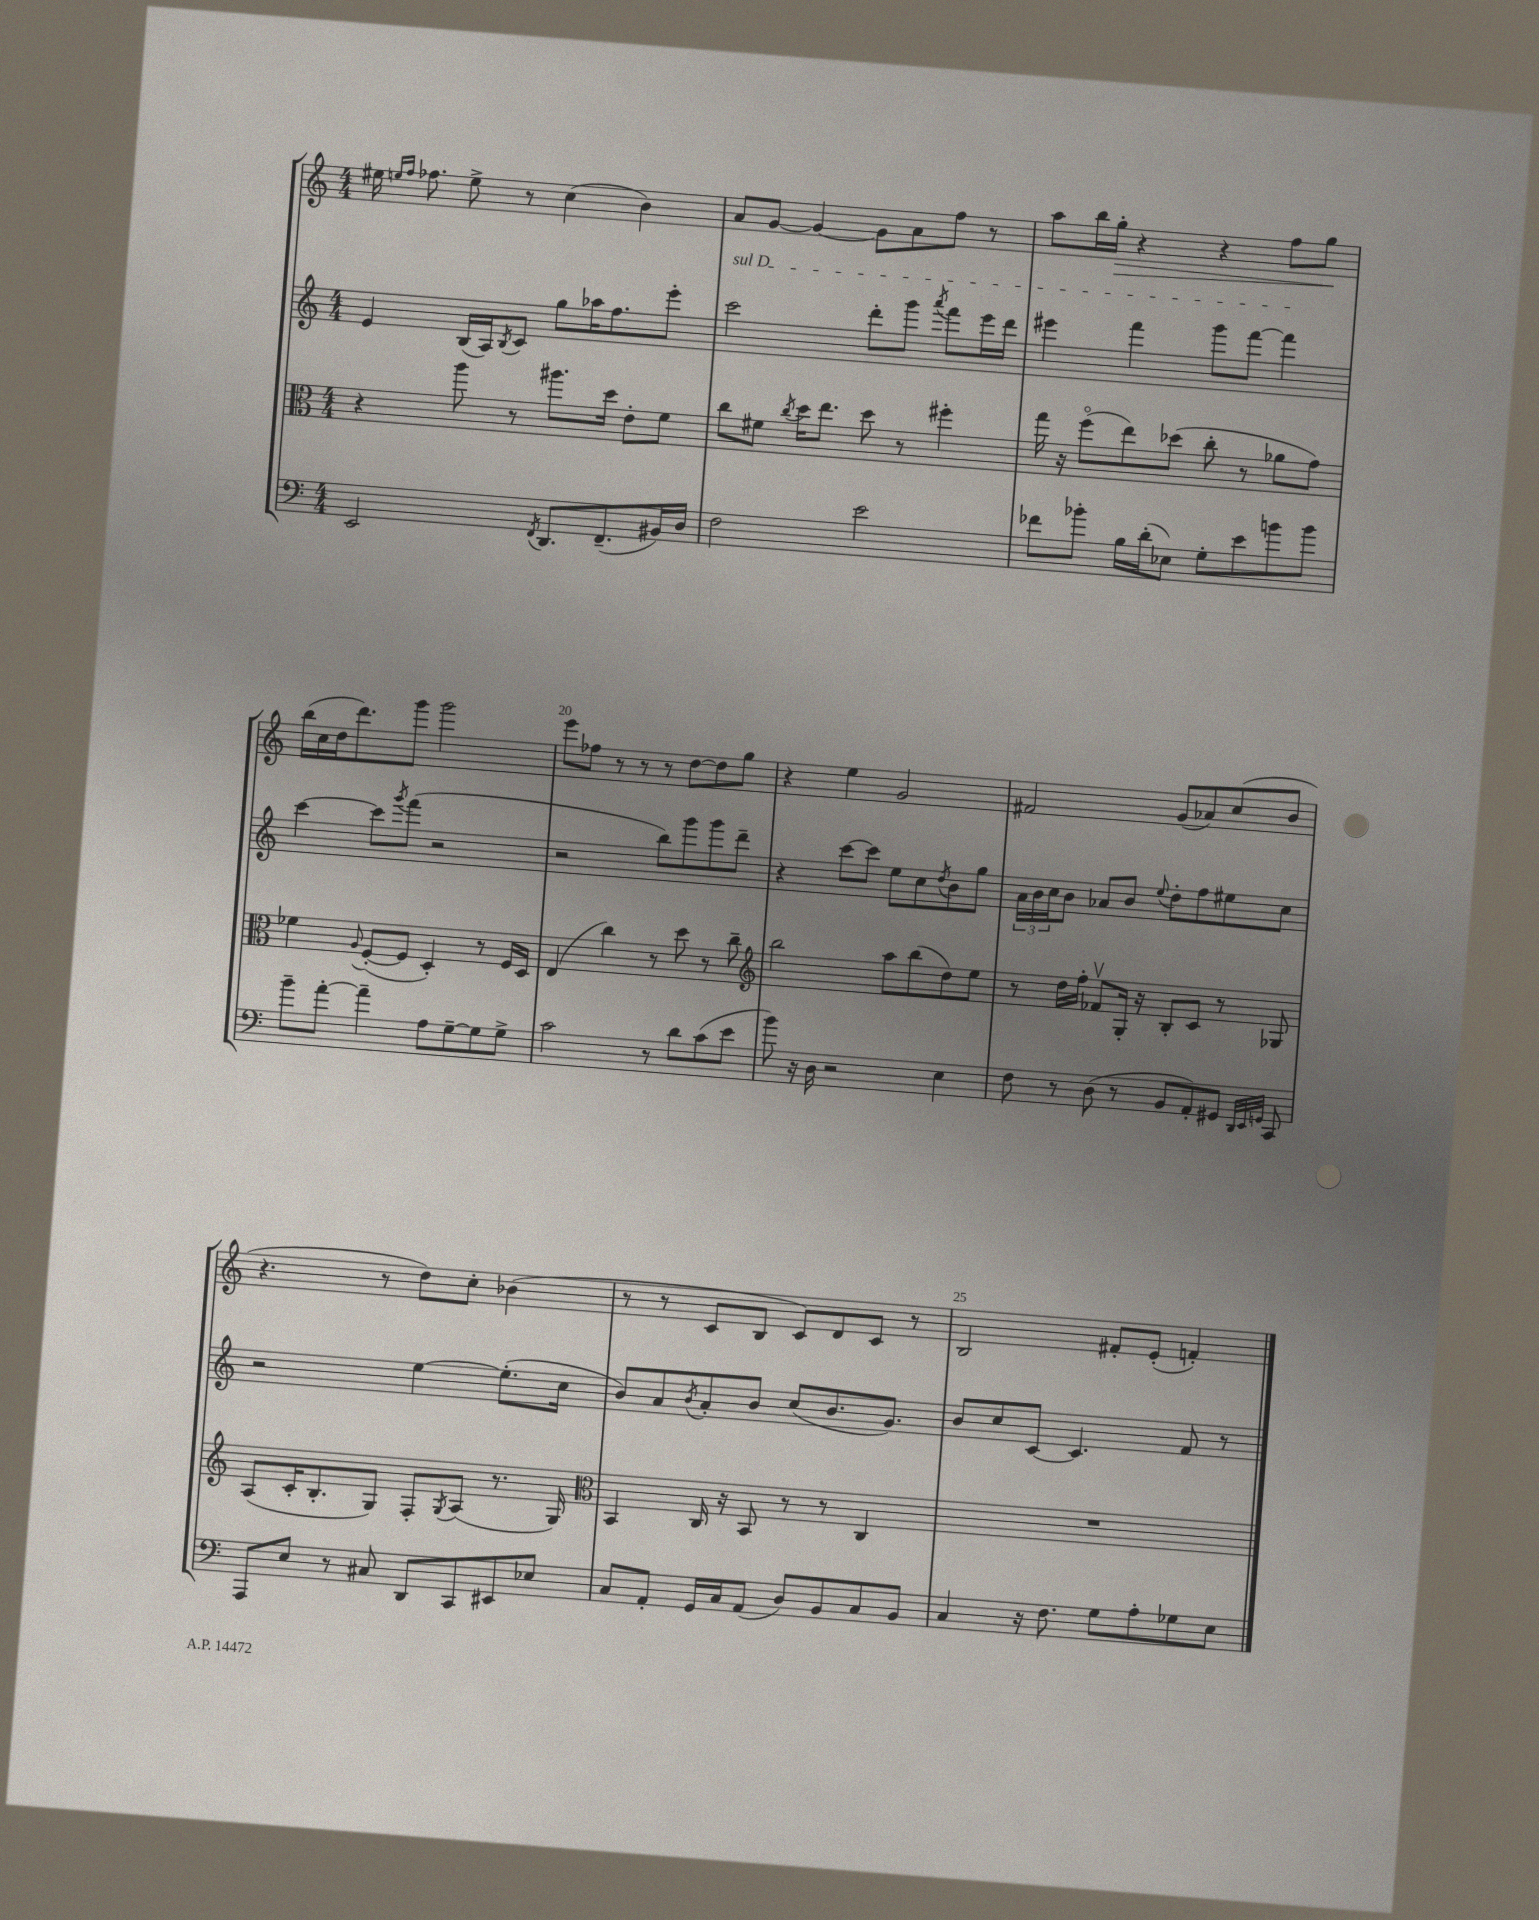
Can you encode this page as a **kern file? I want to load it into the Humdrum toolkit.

**kern	**kern	**kern	**kern
*staff4	*staff3	*staff2	*staff1
*clefF4	*clefC3	*clefG2	*clefG2
*k[]	*k[]	*k[]	*k[]
*M4/4	*M4/4	*M4/4	*M4/4
2EE	4r	4e	16ee#
.	.	.	16qqee
.	.	.	16qqff
.	.	.	8.ff-
.	8aa	(16B	8ee^
.	.	16A)	.
.	.	8qB	.
.	8r	8c	8r
8qFF	.	.	.
8.DD	8.aa#	8gg	(4cc
.	.	16aa-	.
(8.FF~	16dd	8.ff	.
.	8e'	.	4b)
16BB#)	8f	8eee'	.
16D	.	.	.
=	=	=	=
2F	8cc	2ccc	8a
.	8f#	.	[8g
.	8qcc	.	.
.	16dd	.	4g_
.	8.ee	.	.
2e	8dd	8ddd'	8g]
.	8r	8ggg	8a
.	.	8qaaa	.
.	4ff#'	8fff	8ff
.	.	16eee	8r
.	.	16ddd	.
=	=	=	=
8f-	16gg	4eee#	8aa
.	16r	.	.
8b-'	(8ffo	.	16bb
.	.	.	16gg'
16B	8ee)	4fff	4r
(16d'	.	.	.
8E-)	(8dd-	.	.
8G'	8cc'	8ggg	4r
8e	8r	[8fff	.
8b	8a-	4fff]	8ff
8b	8g)	.	8gg
=	=	=	=
8b~	4f-	[4ccc	(16bb
.	.	.	16cc
[8a'	.	.	16dd
.	.	.	8.ddd)
.	8qqA	.	.
4a~]	([8F'	8ccc]	.
.	.	8qggg	.
.	8F]	(8fff	8ggg
8A	4D')	2r	2ggg
[8G~	.	.	.
8G]	8r	.	.
8G^	16F	.	.
.	16D	.	.
=	=	=	=
2c	(4E	2r	8eee
.	.	.	8ff-
.	4cc)	.	8r
.	.	.	8r
8r	8r	8bb)	8r
8d	8dd	8ggg	[8dd
(8c	8r	8ggg	8dd]
8e	8cc~	8ddd~	8gg
=	=	=	=
*	*clefG2	*	*
8b)	2bb	4r	4r
16r	.	.	.
16D	.	.	.
2r	.	[8ccc	4ee
.	.	8ccc]	.
.	8aa	8ee	2g
.	(8bb	8cc	.
.	.	8qdd	.
4E	8dd)	8b	.
.	8ee	8gg	.
=	=	=	=
8F	8r	24a	2f#
.	.	24b	.
.	.	24cc	.
8r	16dd	8b	.
.	16ff'	.	.
(8D	8f-v	8a-	.
8r	16G'	8b	.
.	16r	.	.
.	.	8qqee	.
8BB	8B'	8dd'	(8g
8AA')	8c	8ff	8a-)
8GG#	8r	8ee#	(8cc
32qqDD	.	.	.
32qqEE	.	.	.
32qqGG	.	.	.
8CC	8G-	8cc	8b
=	=	=	=
8AAA	(8A	2r	4.r
8E	16c'	.	.
.	8.B'	.	.
8r	.	.	.
8C#	8G)	.	8r
8DD	8F'	[4ee	8dd)
.	8qG	.	.
8CC	(8A	.	8cc'
8EE#	8.r	(8.ee']	(4b-
8E-	.	.	.
.	16G)	16cc	.
=	=	=	=
*	*clefC3	*	*
8C	4BB	8b)	8r
8AA'	.	8a	8r
.	.	8qb	.
16GG	16C	8a'	8c
16C	16r	.	.
(8AA	8BB	8b	8B
8D)	8r	(8cc	8c)
8BB	8r	8.b	8d
8C	4C	.	8c
.	.	8.g)	.
8BB	.	.	8r
=	=	=	=
4C	1r	8b	2B
.	.	8cc	.
16r	.	[8c	.
8.F	.	.	.
.	.	4.c]	.
8G	.	.	8f#'
8A'	.	.	(8e'
8G-	.	8f	4f')
8E	.	8r	.
==	==	==	==
*-	*-	*-	*-
